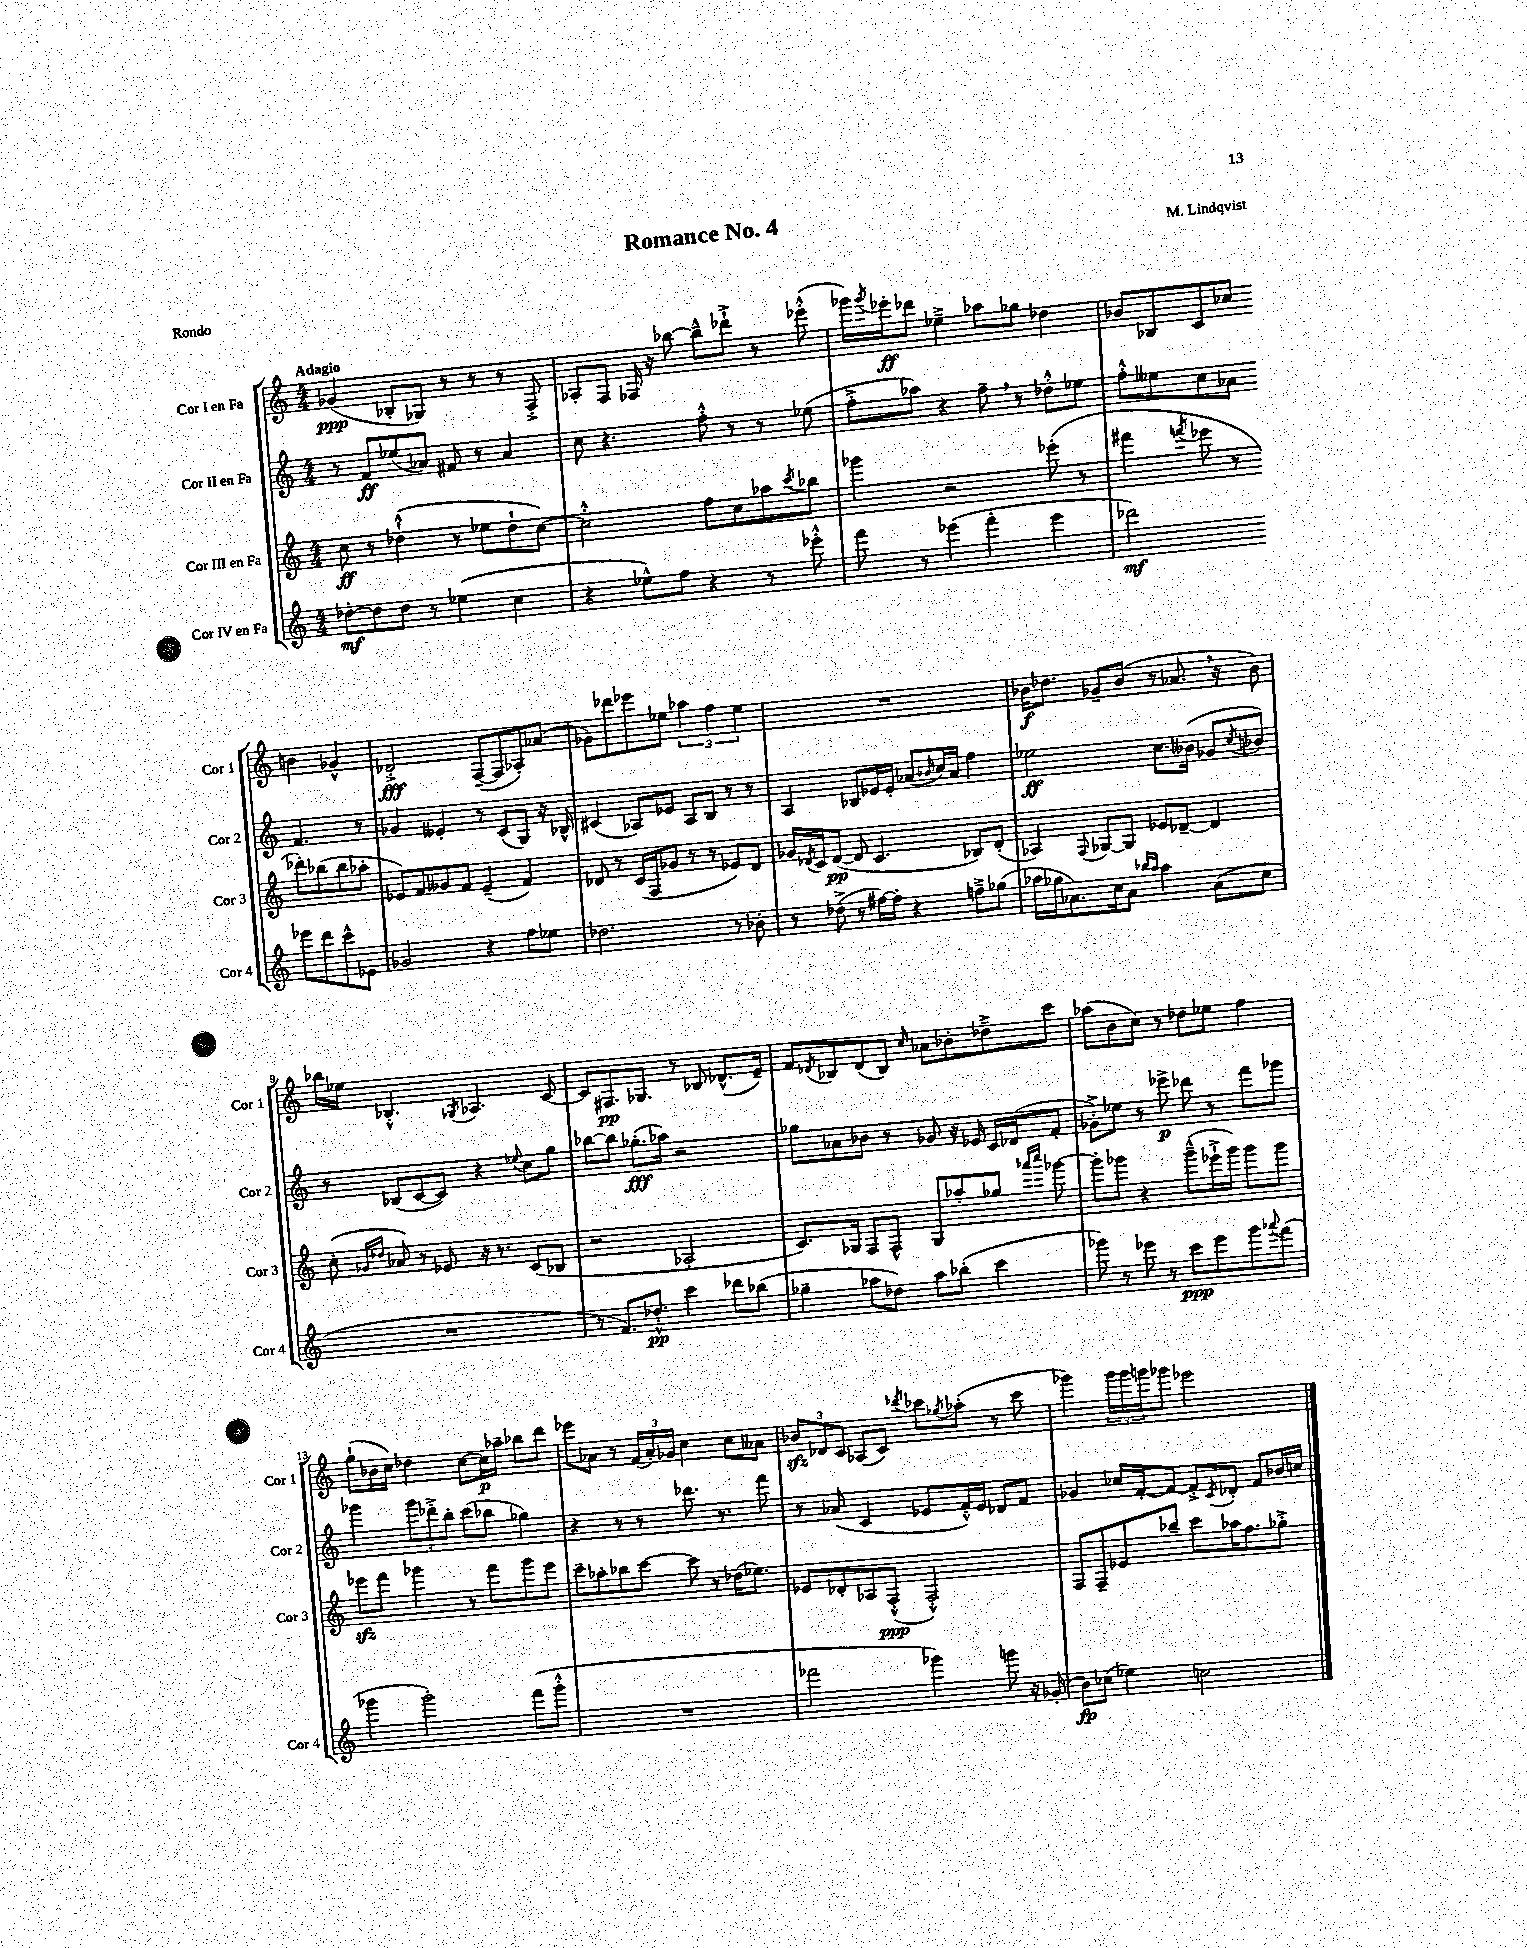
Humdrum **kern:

**kern	**kern	**kern	**kern
*staff4	*staff3	*staff2	*staff1
*clefG2	*clefG2	*clefG2	*clefG2
*k[]	*k[]	*k[]	*k[]
*M4/4	*M4/4	*M4/4	*M4/4
[8dd-'\L	8cc\	8r	(4g-/
8dd-\]	8r	8f/L	.
8dd-\J	(4dd-`^^\	(8ee-/	8B-'/L
8r	.	8a-/J)	8G-/J)
(4ee-\	8r	8f#/	8r
.	8ee-\L	8r	8r
4cc\	8dd-`\	4a-/	8r
.	[8cc\J)	.	8F'^/
=	=	=	=
4r	2cc'^^\]	8cc\	8A-'/L
.	.	4.r	8F/J
8ee-^^\L)	.	.	16F-/
.	.	.	16r
8ff\J	.	.	[8bb-\
4r	8ff\L	8ff'^^\	8bb-~^^\]L
.	8cc\	8r	8ddd-`^\J
8r	8aa-\	8r	8r
.	8qccc/	.	.
8eee-'^^\	8bb-\J	(8ee-\	(8eee-'^^\
=	=	=	=
8fff\	4ggg-\	8ff'^\L	16ggg-\LL)
.	.	.	8qggg-/
.	.	.	16eee-'\J
8r	.	8aa-\J)	8ddd-\J
(4eee-\	2r	4r	4ee-~^\
4fff'\	.	8ff~\	8aa-\L
.	.	8r	8gg-\J
4eee-\	(8eee-'\	8dd-'^^\L	4dd-\
.	8r	8ee-\J	.
=	=	=	=
2ddd-\)	4fff#\	8ff'^^\L	8b-/L
.	.	8ee--\	8B-/
.	8qfff/	.	.
.	8eee-\	8cc\	8c/
.	8r	8a-\J	8cc-/J
8eee-\L	8ddd-'\L)	4.f/	4b\
8ddd-\	(8bb-\	.	.
8ccc^^\	8bb-\	.	4g-^^/
8e-\J	8aa-'\J	8r	.
=	=	=	=
2g-/	8e-/L)	4g-/	2d-'^/
.	8f/	.	.
.	8g--/	4e--'/	.
.	8f/J	.	.
4r	(4e-~/	8r	([8F~/L
.	.	(8c/L	8F/]
8ff\L	4f/)	8G/J)	8A-'/)
8ee-\J	.	16r	(8a-/J
.	.	16B-^^/	.
=	=	=	=
2.dd-\	8d-/	(4c#/	8g-\L)
.	8r	.	8ddd-\
.	(16c/LL	8A-/L)	8eee-\
.	16F/J	.	.
.	8g-/J	8e-/J	8ee-\J
.	8r	8A-/L	6aa-\
.	8r	8B/J	.
.	.	.	6ff\
8r	8e-/L)	8r	.
.	.	.	6ee-\
8b-'\	8d-/J	8r	.
=	=	=	=
8r	16g-/LL	4A/	1r
.	8qd-/	.	.
.	16c/J	.	.
(8dd-^\	([8d-/J	.	.
8r	8d-/]	8B-/L	.
[16ff#\LL)	4.c/	16e-/L	.
16ff#'\]JJ	.	16e-'/JJ	.
4r	.	(8a-/L	.
.	.	16qqb-/	.
.	.	16cc/L)	.
.	.	16a-/JJ	.
8ff~^\L	8B-/L)	4ff\	.
(8gg-\J	(8d-'/J	.	.
=	=	=	=
16aa-\LL	4A-/)	2ee-\	16b-\LK
16gg-\J	.	.	8.dd-\J
8.a-\)	.	.	.
.	8qqF/	.	.
.	[8G-/L	.	8g-~/L
16cc\k	.	.	.
8a-\J	8G-/]J	.	(8b-/J
16qqbb-/LL	.	.	.
16qqaa-/JJ	.	.	.
4aa-\	8e-/L	8.cc\L	8r
.	[8d-~/J	.	8.a-/
.	.	(16b--\Jk	.
(8a-\L	4d-/]	8g-/L	.
.	.	.	16r
.	.	8qcc/	.
8cc\J	.	8b-/J)	8b-\)
=	=	=	=
1r	(8cc'\	8r	16bb-\LL
.	.	.	16ee-\JJ
.	16qqg-/LL	.	.
.	16qqdd-/JJ	.	.
.	8a-/)	(8B-/L	4.B-'^^/
.	8r	[8c/	.
.	8e-/	8c/]J)	.
.	.	.	8qG-/
.	16r	4r	4.A-/
.	8.r	.	.
.	.	8qqee-/	.
.	(8c/L	8cc\L	.
.	8B-/J	8gg\J	[8c/
=	=	=	=
8r	2r	[8bb-\L	8c/]L
8.f/L)	.	8bb-\]J	8.F#/
.	.	(8.gg-'\L	.
8.dd-'^^/J	.	.	8.G-/J
.	.	16aa-\Jk)	.
4ccc\	2A-'/	2r	8r
.	.	.	8B-/
8ddd-\L	.	.	(8.d-^^/L
(8bb-\J	.	.	.
.	.	.	16e~/Jk)
=	=	=	=
4gg-~\	8.c/L)	8gg-\L	8f/L
.	.	.	8qd-/
.	.	8a-\	8B-/
.	16G-/Jk	.	.
8aa-\L	8F/L	8b-\J	(8d-/
8dd-\J)	8F^^/J	8r	8B-/J)
.	.	.	16qqcc/
8aa-\L	8G-/L	8g-/	8a-\L
(8bb-'\J	8aa-'/	16r	8b-'\
.	.	16e-/	.
4ccc\	8gg-/J	16c/LL	8dd-~^\
.	.	(16d-/J	.
.	16qqaaa-/LL	.	.
.	16qqcccc/JJ	.	.
.	[8ggg-\	8f'/J	8ccc\J
=	=	=	=
8ggg-\)	8ggg-'\]L	8g-'^\L)	(8aa-\L
8r	8ggg-\J	8ee-\J	8b\
8eee-\	4r	8r	8cc\J)
8r	.	8eee-^\	8r
8ccc\L	(8ggg-~^^\L	8ddd-\	8dd-\L
8eee-\	16eee-`^\L	8r	8ee-\J
.	16ggg-\JJ)	.	.
8ggg-\	8ggg-\L	8fff\L	4ff\
8qqaaa-/	.	.	.
(8fff\J	8ggg-\J	8ggg-\J	.
=	=	=	=
4ggg-\	8eee-\L	4ggg-\	(8gg`\L
.	8fff\J	.	16b-\L
.	.	.	16cc\JJ)
2ggg-'\)	4ggg-\	12ggg-\L	4dd-\
.	.	12ddd-'^\	.
.	.	12bb'\J	.
.	8r	(8ccc\L	[8cc\L
.	8fff\L	8bb-\J	16cc\]L
.	.	.	16aa-~\JJ
(8fff\L	8ggg-\	4gg-\)	8bb-\L
8ggg-'^^\J	8eee-\J	.	8ddd\J
=	=	=	=
1r	8ccc~\L	4r	8eee-\L
.	8aa-'\	.	8a-\J
.	8bb-\	8r	8r
.	[8ccc\J	8r	(24f/LL
.	.	.	24a-'/)
.	.	.	24g-/JJ
.	8ccc\]	8.ddd-\	4cc\
.	8r	.	.
.	.	8.r	.
.	(16dd-\LK	.	8cc\L
.	8.ee-\J)	.	.
.	.	8fff\	8a--\J
=	=	=	=
2fff-\	8e-/L	8r	12b-/L
.	.	.	12d-/
.	8d-'/	(8a-/	.
.	.	.	12c/J
.	8A-/	4c/	(8A-/L
.	(8F'^^/J	.	8c/J)
.	.	.	8qddd-/
4ggg-\)	2F'^^/)	8e-/L	8ccc-\L
.	.	.	8qgg-/
.	.	16f'^^/L)	(8aa-'\J
.	.	16e-/JJ	.
8ggg\	.	8d-/L	8r
16r	.	8f/J	8ccc-\
(16g-'/	.	.	.
=	=	=	=
8b\L)	8F/L	4g-/	4ggg-\)
(8cc-\J	8F~/	.	.
4ee-\)	8e-/	16cc-/LL	24ggg-\LL
.	.	.	24ggg-\
.	.	[16f'/J	.
.	.	.	24ggg\J
.	8bb-~/J	8f/_J	8ggg-\J
2cc\	8ccc\L	8f'^/]L	2eee-\
.	.	8qc/	.
.	16aa-\K	8d-'/J	.
.	8.ff\	.	.
.	.	8f/L	.
.	8gg-'^\J	16b-/L	.
.	.	16cc/JJ	.
==	==	==	==
*-	*-	*-	*-
